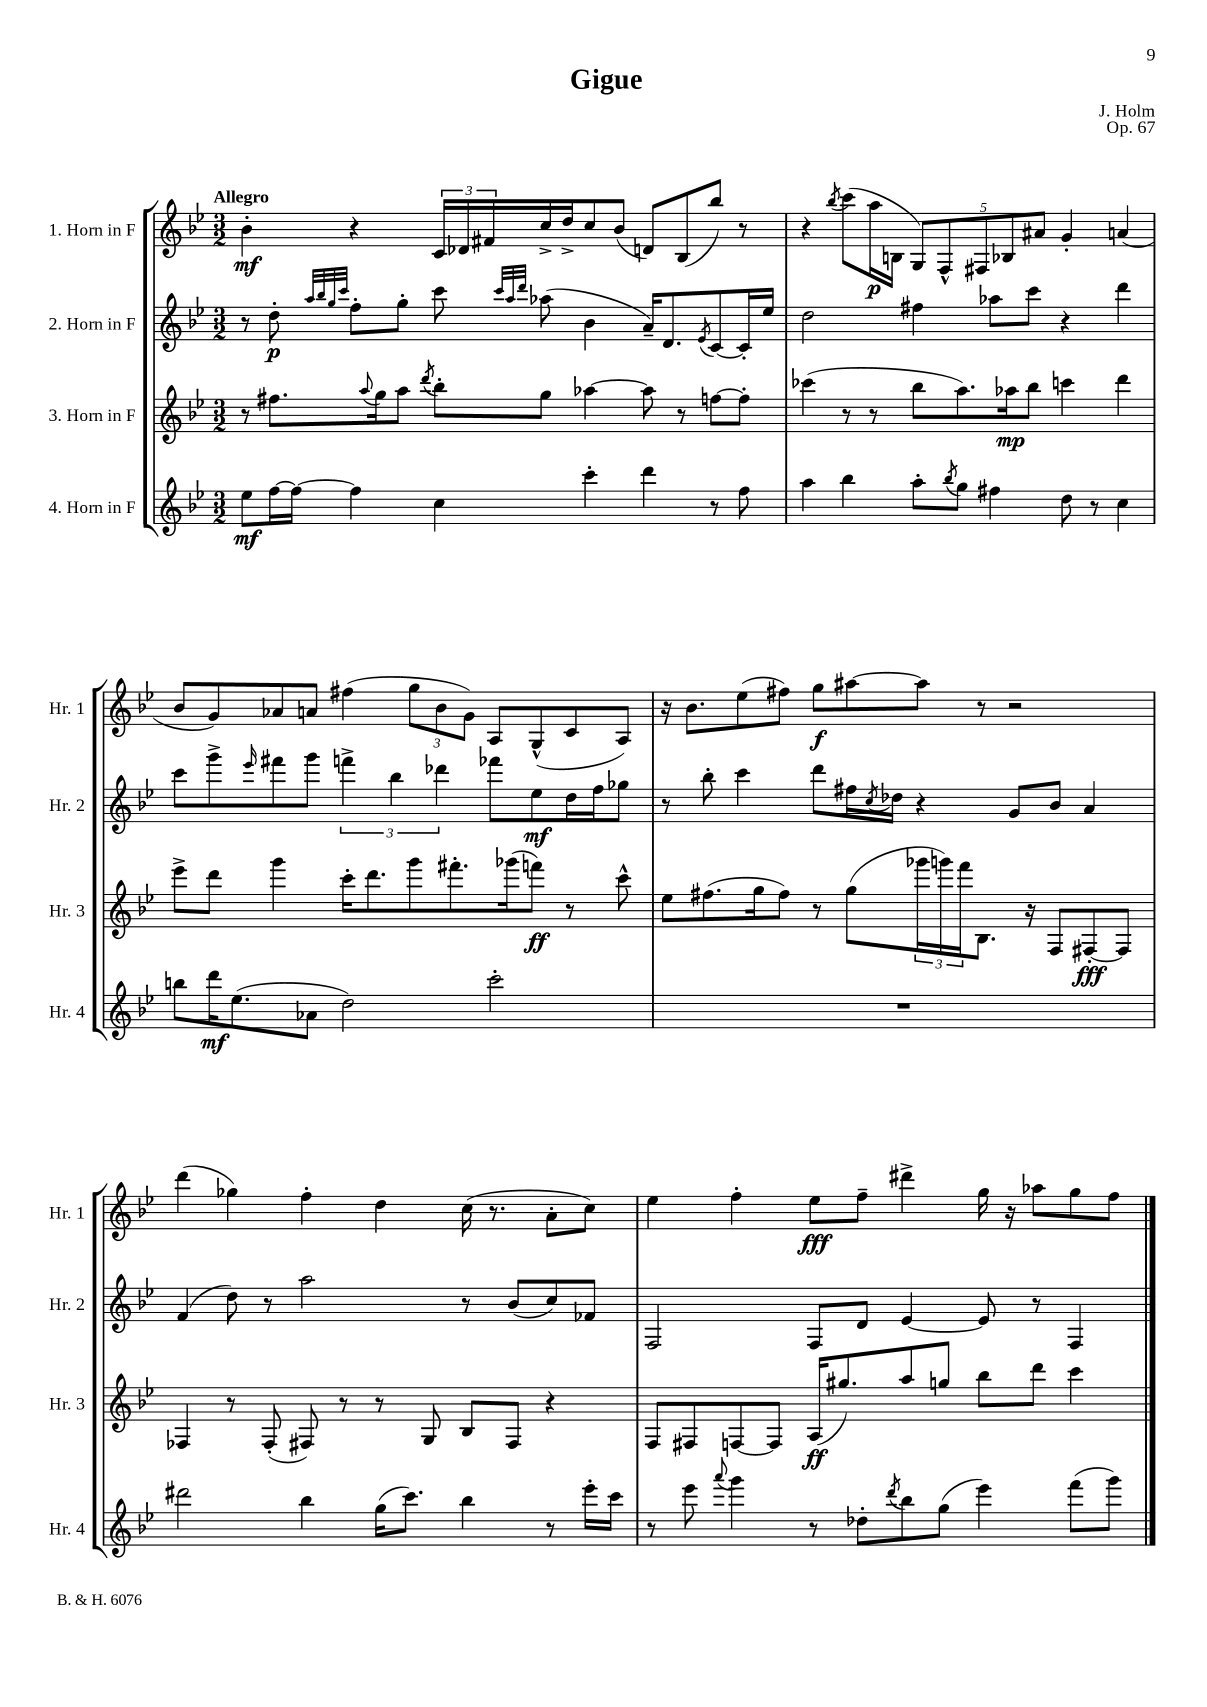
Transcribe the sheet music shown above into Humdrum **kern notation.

**kern	**dynam	**kern	**dynam	**kern	**dynam	**kern	**dynam
*part4	*part4	*part3	*part3	*part2	*part2	*part1	*part1
*staff4	*staff4	*staff3	*staff3	*staff2	*staff2	*staff1	*staff1
*I"4. Horn in F	*	*I"3. Horn in F	*	*I"2. Horn in F	*	*I"1. Horn in F	*
*I'Hr. 4	*	*I'Hr. 3	*	*I'Hr. 2	*	*I'Hr. 1	*
*clefG2	*	*clefG2	*	*clefG2	*	*clefG2	*
*k[b-e-]	*	*k[b-e-]	*	*k[b-e-]	*	*k[b-e-]	*
*M3/2	*	*M3/2	*	*M3/2	*	*M3/2	*
=1	=1	=1	=1	=1	=1	=1	=1
!	!	!	!	!	!	!LO:TX:a:B:t=Allegro	!
8ee-\L	mf	8r	.	8r	.	4b-'\	mf
[16ff\L	.	8.ff#X\L	.	8dd'\	p	.	.
16ff\JJ_	.	.	.	.	.	.	.
.	.	.	.	32qqaa/LLL	.	.	.
.	.	.	.	32qqbb-/	.	.	.
.	.	.	.	32qqgg/	.	.	.
.	.	.	.	32qqccc/JJJ	.	.	.
4ff\]	.	.	.	8ff'\L	.	4r	.
.	.	8qqaa/	.	.	.	.	.
.	.	16gg\k	.	.	.	.	.
.	.	8aa\J	.	8gg'\J	.	.	.
.	.	8qddd/	.	.	.	.	.
4cc\	.	8bb-'\L	.	8ccc\	.	24c/LL	.
.	.	.	.	.	.	24d-X/	.
.	.	.	.	.	.	24f#X/	.
.	.	.	.	32qqccc/LLL	.	.	.
.	.	.	.	32qqaa/	.	.	.
.	.	.	.	32qqddd/JJJ	.	.	.
.	.	8gg\J	.	(8aa-X\	.	16cc^/	.
.	.	.	.	.	.	16dd^/J	.
4ccc'\	.	[4aa-X\	.	4b-\	.	8cc/	.
.	.	.	.	.	.	(8b-/J	.
4ddd\	.	8aa-\]	.	16a~/KL)	.	8dn/L)	.
.	.	.	.	8.d/	.	.	.
.	.	8r	.	.	.	(8B-/	.
.	.	.	.	8qe-/	.	.	.
8r	.	[8ffn\L	.	[8c/	.	8bb-/J)	.
8ff\	.	8ff'\J]	.	16c'/L]	.	8r	.
.	.	.	.	16ee-/JJ	.	.	.
=2	=2	=2	=2	=2	=2	=2	=2
4aa\	.	(4ccc-X\	.	2dd\	.	4r	.
.	.	.	.	.	.	8qbb-/	.
4bb-\	.	8r	.	.	.	(8ccc\L	.
.	.	8r	.	.	.	16aa\L	p
.	.	.	.	.	.	16Bn\JJ	.
8aa'\L	.	8bb-\L	.	4ff#X\	.	10G/L)	.
.	.	.	.	.	.	10F^^/	.
8qbb-/	.	.	.	.	.	.	.
8gg\J	.	8.aa\)	.	.	.	.	.
.	.	.	.	.	.	10F#X/	.
4ff#X\	.	.	.	8aa-X\L	.	.	.
.	.	.	.	.	.	10B-X/	.
.	.	16aa-X\k	mp	.	.	.	.
.	.	8bb-\J	.	8ccc\J	.	.	.
.	.	.	.	.	.	10a#X/J	.
8dd\	.	4cccn\	.	4r	.	4g'/	.
8r	.	.	.	.	.	.	.
4cc\	.	4ddd\	.	4ddd\	.	(4an/	.
!!LO:LB:g=z
=3	=3	=3	=3	=3	=3	=3	=3
8bbn\L	.	8eee-^\L	.	8ccc\L	.	8b-/L	.
16ddd\K	mf	8ddd\J	.	8ggg^\	.	8g/)	.
(8.ee-\	.	.	.	.	.	.	.
.	.	.	.	16qqeee-/	.	.	.
.	.	4ggg\	.	8fff#X\	.	8a-X/	.
8a-X\J	.	.	.	8ggg\J	.	8an/J	.
2dd\)	.	16ccc'\KL	.	6fffn^\	.	(4ff#X\	.
.	.	8.ddd\	.	.	.	.	.
.	.	.	.	6bb-\	.	.	.
.	.	8ggg\	.	.	.	12gg\L	.
.	.	.	.	6ddd-X\	.	12b-\	.
.	.	8.fff#X'\	.	.	.	.	.
.	.	.	.	.	.	12g\J)	.
2ccc'\	.	.	.	8fff-X\L	.	8A/L	.
.	.	(16ggg-X\k	.	.	.	.	.
.	.	8fffn\J)	ff	8ee-\	mf	(8G^^/	.
.	.	8r	.	16dd\L	.	8c/	.
.	.	.	.	16ff\J	.	.	.
.	.	8ccc^^\	.	8gg-X\J	.	8A/J)	.
=4	=4	=4	=4	=4	=4	=4	=4
1.r	.	8ee-\L	.	8r	.	16r	.
.	.	.	.	.	.	8.b-\L	.
.	.	(8.ff#X\	.	8bb-'\	.	.	.
.	.	.	.	4ccc\	.	(8ee-\	.
.	.	16gg\k	.	.	.	.	.
.	.	8ff#\J)	.	.	.	8ff#X\J)	.
.	.	8r	.	8ddd\L	.	8gg\L	f
.	.	(8gg\L	.	16ff#X\L	.	[8aa#X\	.
.	.	.	.	8qcc/	.	.	.
.	.	.	.	16dd-X\JJ	.	.	.
.	.	24ggg-X\L	.	4r	.	8aa#\J]	.
.	.	24gggn\)	.	.	.	.	.
.	.	24fff\J	.	.	.	.	.
.	.	8.B-\J	.	.	.	8r	.
.	.	.	.	8g/L	.	2r	.
.	.	16r	.	.	.	.	.
.	.	8F/L	.	8b-/J	.	.	.
.	.	[8F#X'/	fff	4a/	.	.	.
.	.	8F#/J]	.	.	.	.	.
!!LO:LB:g=z
=5	=5	=5	=5	=5	=5	=5	=5
2ddd#X\	.	4F-X/	.	(4f/	.	(4ddd\	.
.	.	8r	.	8dd\)	.	4gg-X\)	.
.	.	(8F-'/	.	8r	.	.	.
4bb-\	.	8F#X/)	.	2aa\	.	4ff'\	.
.	.	8r	.	.	.	.	.
(16gg\KL	.	8r	.	.	.	4dd\	.
8.ccc\J)	.	.	.	.	.	.	.
.	.	8G/	.	.	.	.	.
4bb-\	.	8B-/L	.	8r	.	(16cc\	.
.	.	.	.	.	.	8.r	.
.	.	8F#/J	.	(8b-/L	.	.	.
8r	.	4r	.	8cc/)	.	8a'\L	.
16eee-'\LL	.	.	.	8f-X/J	.	8cc\J)	.
16ccc\JJ	.	.	.	.	.	.	.
=6	=6	=6	=6	=6	=6	=6	=6
8r	.	8F/L	.	2F/	.	4ee-\	.
8eee-\	.	8F#X/	.	.	.	.	.
8qqaaa/	.	.	.	.	.	.	.
4ggg\	.	[8Fn/	.	.	.	4ff'\	.
.	.	8F/J]	.	.	.	.	.
8r	.	(16A/KL	ff	8F/L	.	8ee-\L	fff
.	.	8.gg#X/)	.	.	.	.	.
8dd-X'\L	.	.	.	8d/J	.	8ff~\J	.
8qddd/	.	.	.	.	.	.	.
8bb-\	.	8aa/	.	[4e-/	.	4ddd#X^\	.
(8gg\J	.	8ggn/J	.	.	.	.	.
4eee-\)	.	8bb-\L	.	8e-/]	.	16gg\	.
.	.	.	.	.	.	16r	.
.	.	8ddd\J	.	8r	.	8aa-X\L	.
(8fff\L	.	4ccc\	.	4F/	.	8gg\	.
8ggg\J)	.	.	.	.	.	8ff\J	.
==	==	==	==	==	==	==	==
*-	*-	*-	*-	*-	*-	*-	*-
